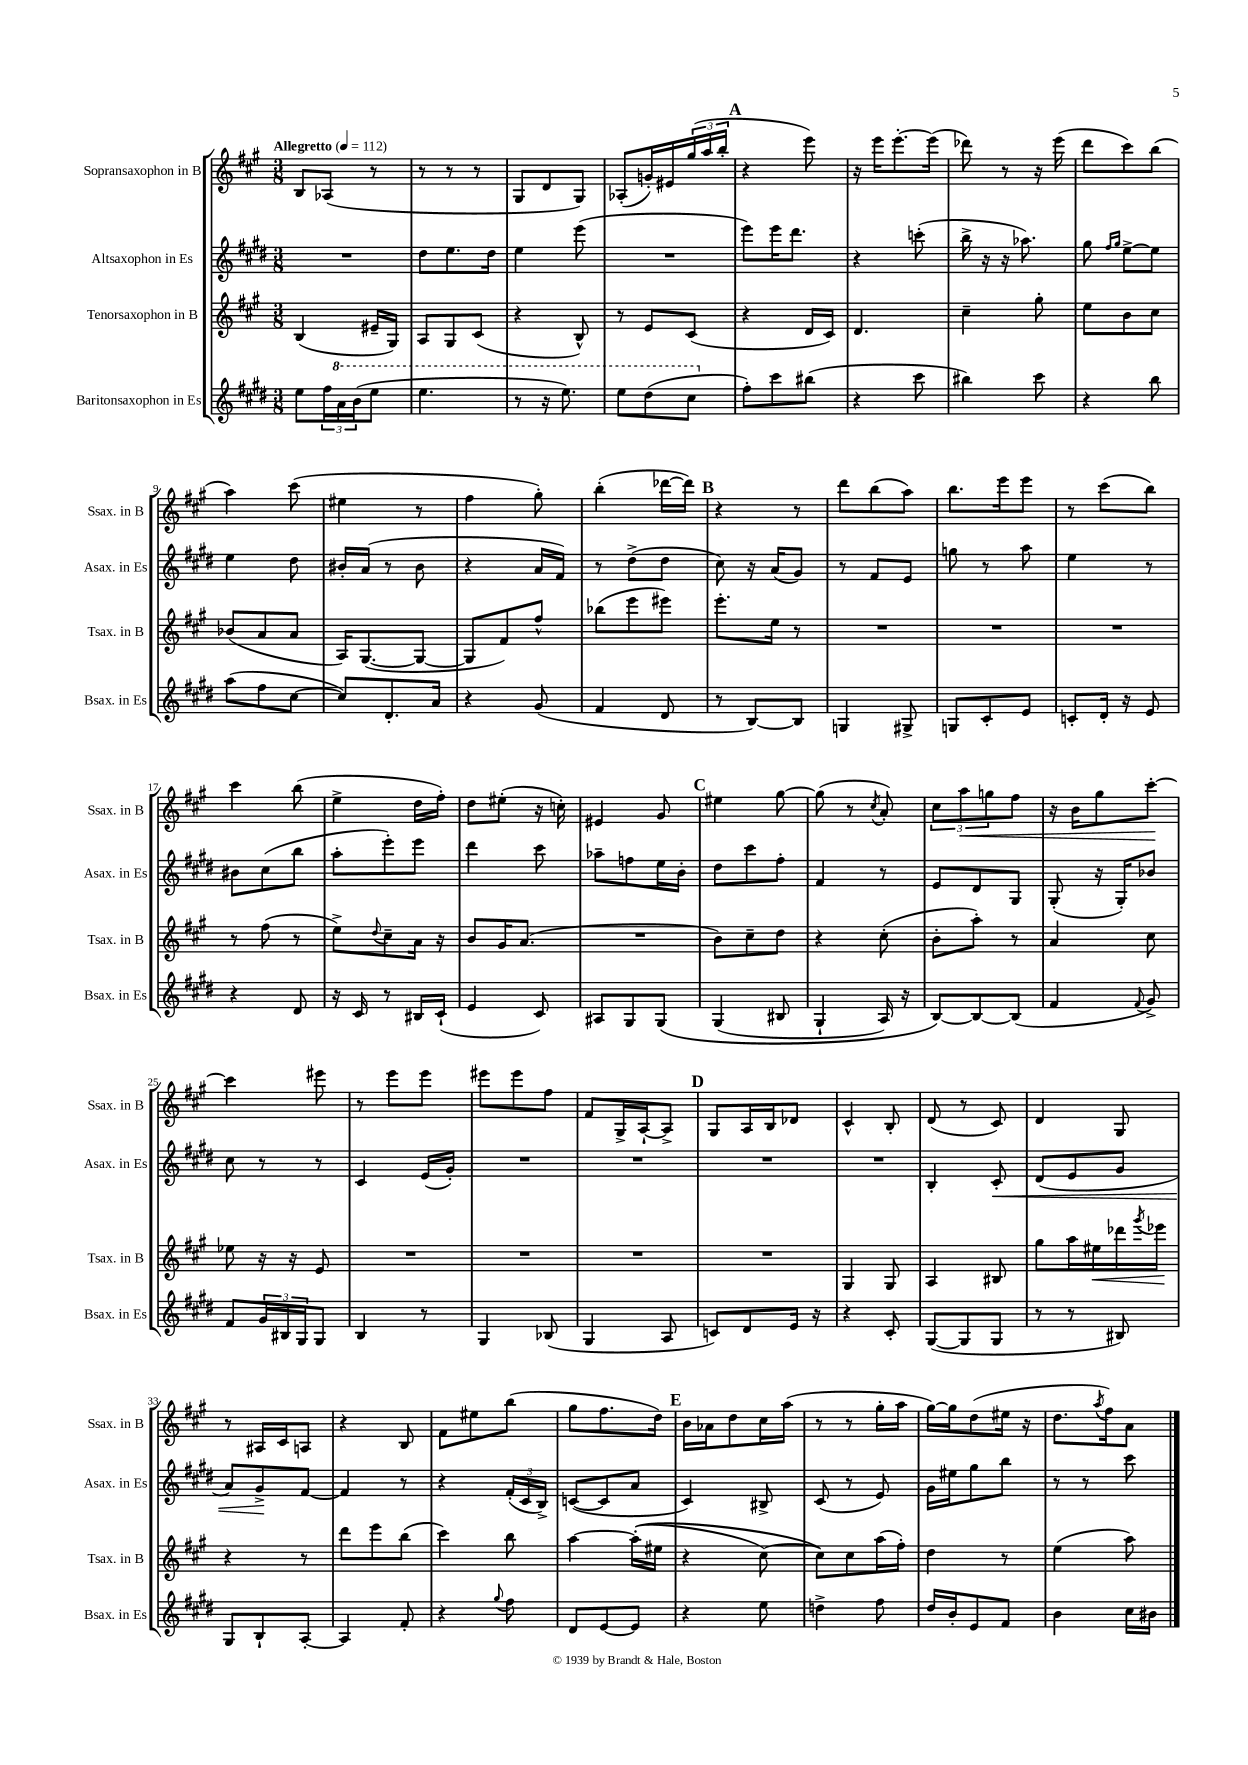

**kern	**kern	**kern	**kern
*staff4	*staff3	*staff2	*staff1
*clefG2	*clefG2	*clefG2	*clefG2
*k[f#c#g#d#]	*k[f#c#g#]	*k[f#c#g#d#]	*k[f#c#g#]
*M3/8	*M3/8	*M3/8	*M3/8
*MM112	*MM112	*MM112	*MM112
8ee	(4B	4.r	8B
24ff#	.	.	(8A-
24aa	.	.	.
(24bb	.	.	.
8eee	16e#~	.	8r
.	16G#)	.	.
=	=	=	=
4.eee	8A	8dd#	8r
.	8G#	8.ee	8r
.	(8c#	.	8r
.	.	16dd#	.
=	=	=	=
8r	4r	4ee	8G#
16r	.	.	8d
8.eee)	.	.	.
.	8B^^)	(8eee	8G#)
=	=	=	=
8eee	8r	4.r	(8A-'
(8ddd#	8e	.	16g')
.	.	.	16e#
8ccc#	(8c#	.	(24gg#
.	.	.	24aa
.	.	.	24bb'
=	=	=	=
8ff#')	4r	8eee)	4r
8ccc#	.	16eee	.
.	.	8.ddd#	.
(8bb#	16d	.	8eee)
.	16c#)	.	.
=	=	=	=
4r	4.d	4r	16r
.	.	.	16eee
.	.	.	[8.eee'
8ccc#	.	(8ccc'	.
.	.	.	(16eee]
=	=	=	=
4bb#)	4cc#~	16bb^	8ddd-)
.	.	16r	.
.	.	16r	8r
.	.	8.aa-)	.
8ccc#	8gg#'	.	16r
.	.	.	(16eee
=	=	=	=
4r	8ee	8gg#	8ddd
.	.	16qqff#	.
.	.	16qqgg#	.
.	8b	[8ee^	8ccc#)
8bb	8cc#	8ee]	(8bb
=	=	=	=
(8aa	(8b-	4ee	4aa)
8ff#	8a	.	.
[8cc#	8a	8dd#	(8ccc#
=	=	=	=
8cc#])	16A)	16b#'	4ee#
.	([8.G#	(16a	.
8.d#'	.	8r	.
.	8G#_	8b#	8r
16a	.	.	.
=	=	=	=
4r	8G#]	4r	4ff#
.	8f#)	.	.
(8g#	8ff#^^	16a	8gg#')
.	.	16f#)	.
=	=	=	=
4f#	(8bb-	8r	(4bb'
.	8eee	(8dd#^	.
8d#	8eee#)	8dd#	[16ddd-
.	.	.	16ddd-])
=	=	=	=
8r	8.eee'	8cc#)	4r
[8B)	.	16r	.
.	16ee	(16a	.
8B]	8r	8g#)	8r
=	=	=	=
4G	4.r	8r	8ddd
.	.	8f#	(8bb
8G#^	.	8e	8aa)
=	=	=	=
8G	4.r	8gg	8.bb
8c#'	.	8r	.
.	.	.	16eee
8e	.	8aa	8eee
=	=	=	=
8c'	4.r	4ee	8r
16d#'	.	.	(8ccc#
16r	.	.	.
8e	.	8r	8bb)
=	=	=	=
4r	8r	8b#	4ccc#
.	(8ff#	(8cc#	.
8d#	8r	8bb	(8bb
=	=	=	=
16r	8ee^)	8aa'	4ee^
16c#	.	.	.
.	8qqdd	.	.
8r	8cc#~	8eee')	.
16B#	16a	8eee	16dd
(16c#`	16r	.	16ff#')
=	=	=	=
4e	8b	4ddd#	8dd
.	16g#	.	(8ee#'
.	(8.a	.	.
8c#)	.	8ccc#	16r
.	.	.	16cc')
=	=	=	=
8A#	4.r	8aa-~	4e#
8G#	.	8ff	.
&(8G#	.	16ee	8g#
.	.	16b'	.
=	=	=	=
(4G#	8b)	8dd#	4ee#
.	8cc#~	8ccc#	.
8B#	8dd	8ff#'	[8gg#
=	=	=	=
4G#`	4r	4f#	(8gg#]
.	.	.	8r
.	.	.	8qcc#
16A)	(8cc#'	8r	8a')
16r	.	.	.
=	=	=	=
[8B&)	8b'	8e	12cc#
.	.	.	12aa
8B_	8aa')	8d#	.
.	.	.	12gg
(8B]	8r	8G#	8ff#
=	=	=	=
4f#	4a	(8G#'	16r
.	.	.	16b
.	.	16r	8gg#
.	.	16G#')	.
8qqf#	.	.	.
8g#^)	8cc#	8b-	[8ccc#'
=	=	=	=
8f#	8ee-	8cc#	4ccc#]
24g#	16r	8r	.
24B#	.	.	.
.	16r	.	.
24G#	.	.	.
8G#	8e	8r	8eee#
=	=	=	=
4B	4.r	4c#	8r
.	.	.	8eee
8r	.	(16e	8eee
.	.	16g#')	.
=	=	=	=
4G#	4.r	4.r	8eee#
.	.	.	8eee#
(8B-	.	.	8ff#
=	=	=	=
4G#	4.r	4.r	8f#
.	.	.	16G#^
.	.	.	[16A`
8A	.	.	8A^]
=	=	=	=
8c)	4.r	4.r	8G#
8d#	.	.	16A
.	.	.	16B
16e	.	.	8d-
16r	.	.	.
=	=	=	=
4r	4G#	4.r	4c#^^
8c#'	8G#	.	8B'
=	=	=	=
([8G#	4A	4B'	(8d
8G#]	.	.	8r
8G#	8B#	8c#'	8c#)
=	=	=	=
8r	8gg#	(8d#	4d
8r	16aa	8e	.
.	16ee#	.	.
8B#)	16ddd-	8g#	8G#
.	8qggg#	.	.
.	16eee-	.	.
=	=	=	=
8G#	4r	8a)	8r
8B`	.	8g#^	16A#
.	.	.	16c#
[8A'	8r	[8f#	8A
=	=	=	=
4A]	8ddd	4f#]	4r
.	8eee	.	.
8f#'	(8bb	8r	8B
=	=	=	=
4r	4ccc#)	4r	8f#
.	.	.	8ee#
8qqgg#	.	.	.
8ff#	8bb	(24f#'	(8bb
.	.	24c#	.
.	.	24B^)	.
=	=	=	=
8d#	[4aa	([8c	8gg#
[8e	.	8c]	8.ff#
8e]	&((16aa']	8a	.
.	16ee#	.	16dd)
=	=	=	=
4r	4r	4c#)	16b
.	.	.	16a-
.	.	.	8dd
8ee	[8cc#)	8B#^	16cc#
.	.	.	(16aa
=	=	=	=
4dd^	8cc#]&)	(8c#	8r
.	8cc#	8r	8r
8ff#	(16aa	8e)	16gg#'
.	16ff#')	.	16aa
=	=	=	=
16dd#	4dd	16g#	[16gg#)
16b'	.	16ee#	16gg#]
8e	.	8gg#	(8dd
8f#	8r	8bb	16ee#
.	.	.	16r
=	=	=	=
4b	(4ee	8r	8.dd
.	.	8r	.
.	.	.	8qaa
.	.	.	16ff#)
16cc#	8aa)	8ccc#	8a
16b#	.	.	.
==	==	==	==
*-	*-	*-	*-
